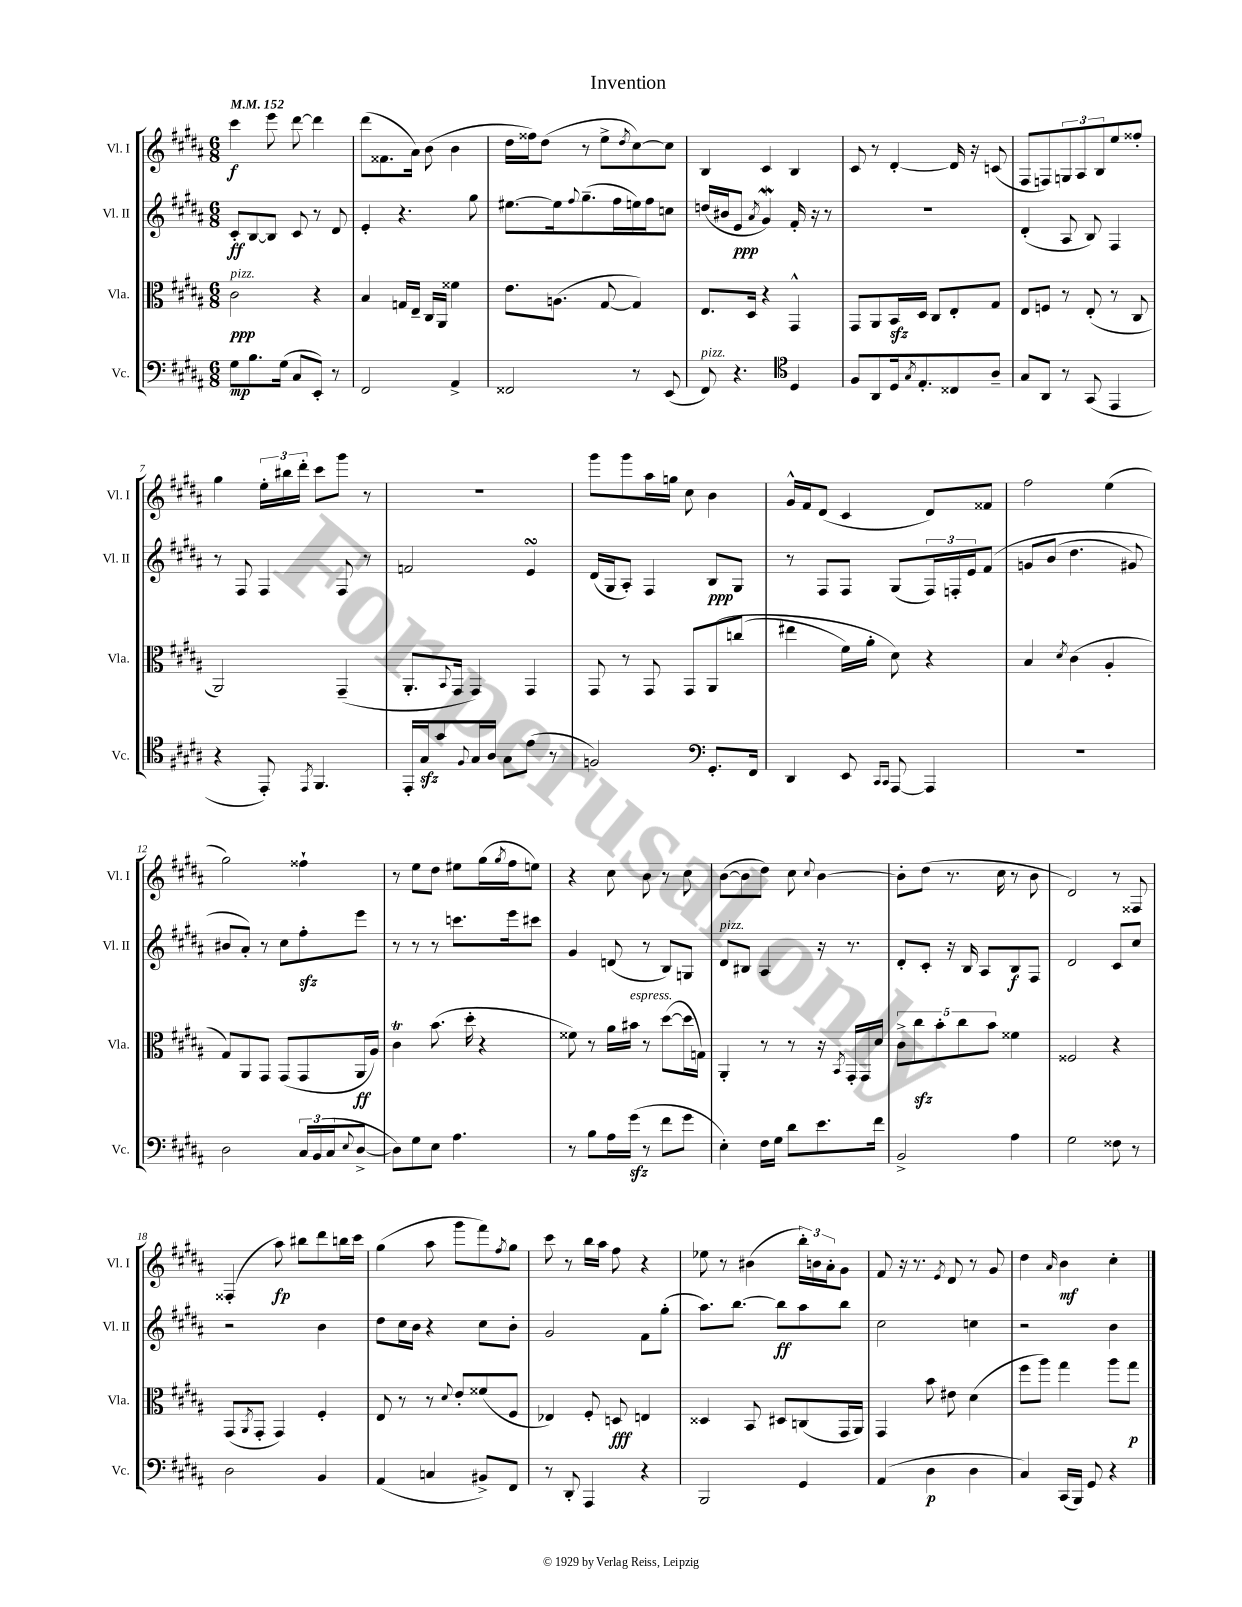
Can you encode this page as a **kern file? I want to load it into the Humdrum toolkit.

**kern	**dynam	**kern	**dynam	**kern	**dynam	**kern	**dynam
*part4	*part4	*part3	*part3	*part2	*part2	*part1	*part1
*staff4	*staff4	*staff3	*staff3	*staff2	*staff2	*staff1	*staff1
*I"Vc.	*	*I"Vla.	*	*I"Vl. II	*	*I"Vl. I	*
*I'Vc.	*	*I'Vla.	*	*I'Vl. II	*	*I'Vl. I	*
*clefF4	*	*clefC3	*	*clefG2	*	*clefG2	*
*k[f#c#g#d#a#]	*	*k[f#c#g#d#a#]	*	*k[f#c#g#d#a#]	*	*k[f#c#g#d#a#]	*
*M6/8	*	*M6/8	*	*M6/8	*	*M6/8	*
*MM152	*	*MM152	*	*MM152	*	*MM152	*
=1	=1	=1	=1	=1	=1	=1	=1
!	!	!LO:TX:a:i:t=pizz.	!	!	!	!	!
8G#\L	mp	2c#\	ppp	8c#'/L	ff	4ccc#\	f
8.B\	.	.	.	[8B/	.	.	.
.	.	.	.	8B/J]	.	8eee\	.
(16G#\Jk	.	.	.	.	.	.	.
8C#/L	.	.	.	8c#/	.	[8ddd#\	.
8EE'/J)	.	4r	.	8r	.	4ddd#\]	.
8r	.	.	.	8d#/	.	.	.
=2	=2	=2	=2	=2	=2	=2	=2
2FF#/	.	4B/	.	4e'/	.	(8ddd#\L	.
.	.	.	.	.	.	8.f##X\	.
.	.	16Gn/LL	.	4.r	.	.	.
.	.	16E~/JJ	.	.	.	16a#\Jk)	.
.	.	16C#/LL	.	.	.	(8b\	.
.	.	16AA#/JJ	.	.	.	.	.
4AA#^/	.	4f##X\	.	.	.	4b\	.
.	.	.	.	8gg#\	.	.	.
=3	=3	=3	=3	=3	=3	=3	=3
2FF##X/	.	8.e\L	.	[8.ee#X\L	.	16dd#\LL	.
.	.	.	.	.	.	16ff##X\J)	.
.	.	.	.	.	.	(8dd#\J	.
.	.	(8.An\J	.	16ee#\k]	.	.	.
.	.	.	.	8qqff#/	.	.	.
.	.	.	.	(8.gg#~\	.	8r	.
.	.	[8G#/	.	.	.	8ee^\L	.
.	.	.	.	16ff#\L	.	.	.
.	.	.	.	.	.	8qdd#/	.
8r	.	4G#/])	.	16een\)	.	[8cc#\)	.
.	.	.	.	16ff#\J	.	.	.
(8EE/	.	.	.	8ccn\J	.	8cc#\J]	.
=4	=4	=4	=4	=4	=4	=4	=4
!LO:TX:a:i:t=pizz.	!	!	!	!	!	!	!
8FF#/)	.	8.E/L	.	(16ddn/LL	.	4B/	.
.	.	.	.	16b#X/J	.	.	.
4.r	.	.	.	8e/J	ppp	.	.
.	.	16D#/Jk	.	.	.	.	.
.	.	.	.	8qa#/	.	.	.
.	.	4r	.	4g#W/)	.	4c#/	.
*clefC4	*	*	*	*	*	*	*
4D#/	.	4GG#^^/	.	16f#'/	.	4B/	.
.	.	.	.	16r	.	.	.
.	.	.	.	8r	.	.	.
=5	=5	=5	=5	=5	=5	=5	=5
8F#/L	.	8GG#/L	.	2.r	.	8c#/	.
8AA#/	.	8AA#/	.	.	.	8r	.
16D#/k	.	16BBzz/L	.	.	.	[4d#'/	.
8qG#/	.	.	.	.	.	.	.
8.E'/	.	16D#/JJ	.	.	.	.	.
.	.	8C#/L	.	.	.	.	.
8C##X/	.	8E'/	.	.	.	16d#/]	.
.	.	.	.	.	.	16r	.
8A#~/J	.	8G#/J	.	.	.	(8cn/	.
=6	=6	=6	=6	=6	=6	=6	=6
8G#/L	.	8E/L	.	(4d#'/	.	8F#/L	.
8AA#/J	.	8Fn/J	.	.	.	8Fn/)	.
8r	.	8r	.	8A#/	.	12Gn/	.
.	.	.	.	.	.	12A#/	.
(8GG#/	.	(8E'/	.	8B/)	.	.	.
.	.	.	.	.	.	12B/	.
4EE/	.	8r	.	4F#/	.	8ee/	.
.	.	8C#/	.	.	.	8ff##X'/J	.
!!LO:LB:g=z
=7	=7	=7	=7	=7	=7	=7	=7
4r	.	2AA#/)	.	8r	.	4gg#\	.
.	.	.	.	8F#/	.	.	.
8EE'/)	.	.	.	4F#/	.	24ee'\LL	.
.	.	.	.	.	.	24bb#X\	.
.	.	.	.	.	.	24ddd#'\JJ	.
8qEE/	.	.	.	.	.	.	.
4.FF#/	.	.	.	.	.	8ccc#\L	.
.	.	(4GG#~/	.	8F#/	.	8ggg#\J	.
.	.	.	.	8r	.	8r	.
=8	=8	=8	=8	=8	=8	=8	=8
16EE'/LL	.	8.AA#'/L	.	2fn/	.	2.r	.
16G#zz/J	.	.	.	.	.	.	.
8g#/	.	.	.	.	.	.	.
.	.	8qqBB/	.	.	.	.	.
.	.	16GG#/Jk	.	.	.	.	.
8qqF#/	.	.	.	.	.	.	.
16G#/L	.	4GG#/)	.	.	.	.	.
16A#/JJ	.	.	.	.	.	.	.
8G#\L	.	.	.	.	.	.	.
(8e\J	.	4GG#/	.	4esSSs/	.	.	.
8r	.	.	.	.	.	.	.
=9	=9	=9	=9	=9	=9	=9	=9
2Fn/)	.	8GG#/	.	(16d#/LL	.	8ggg#\L	.
.	.	.	.	16G#/J	.	.	.
.	.	8r	.	8A#'/J)	.	8ggg#\	.
.	.	8GG#/	.	4F#/	.	16aa#\L	.
.	.	.	.	.	.	16ggn\JJ	.
.	.	8GG#/L	.	.	.	8cc#\	.
*clefF4	*	*	*	*	*	*	*
8.GG#'/L	.	(8AA#/	.	8B/L	ppp	4b\	.
.	.	(8ccn/J	.	8G#/J	.	.	.
16FF#/Jk	.	.	.	.	.	.	.
=10	=10	=10	=10	=10	=10	=10	=10
4DD#/	.	4ee#X\	.	8r	.	16g#^^/LL	.
.	.	.	.	.	.	16f#/J	.
.	.	.	.	8F#/L	.	(8d#/J	.
8EE/	.	16f#\LL)	.	8F#/J	.	4c#/	.
.	.	16a#'\JJ	.	.	.	.	.
16qqCC#/LL	.	.	.	.	.	.	.
16qqCC#/JJ	.	.	.	.	.	.	.
[8AAA#/	.	8d#\)	.	(8G#/L	.	.	.
4AAA#/]	.	4r	.	24F#/L)	.	8d#/L)	.
.	.	.	.	24Fn'/	.	.	.
.	.	.	.	24e/J	.	.	.
.	.	.	.	(8f#/J	.	8f##X/J	.
=11	=11	=11	=11	=11	=11	=11	=11
2.r	.	4B/	.	8gn/L	.	2ff#\	.
.	.	.	.	(8b/J	.	.	.
.	.	8qd#/	.	.	.	.	.
.	.	(4c#\	.	4.dd#\	.	.	.
.	.	4A#'/	.	.	.	(4ee\	.
.	.	.	.	8g#X/)	.	.	.
!!LO:LB:g=z
=12	=12	=12	=12	=12	=12	=12	=12
2D#\	.	8G#/L)	.	8b#X/L	.	2gg#\)	.
.	.	8AA#/	.	8a#'/J)	.	.	.
.	.	8GG#/J	.	8r	.	.	.
.	.	(8GG#/L	.	8cc#\L	.	.	.
24C#/LL	.	8GG#/	.	8ff#zz'\	.	4ff##X`\	.
(24BB/	.	.	.	.	.	.	.
24C#/J	.	.	.	.	.	.	.
8qqE/	.	.	.	.	.	.	.
[8D#^/J	.	16AA#/L	ff	8eee\J	.	.	.
.	.	16A#/JJ)	.	.	.	.	.
=13	=13	=13	=13	=13	=13	=13	=13
8D#\L])	.	4c#T\	.	8r	.	8r	.
8G#\	.	.	.	8r	.	8ee\L	.
8E\J	.	(8.b\	.	8r	.	8dd#\J	.
4.A#\	.	.	.	8.cccn\L	.	8ee#X\L	.
.	.	16dd#'\	.	.	.	.	.
.	.	4r	.	.	.	(16gg#\L	.
.	.	.	.	.	.	8qgg#/	.
.	.	.	.	16eee\k	.	16ff#\J	.
.	.	.	.	8ccc#X\J	.	8een\J)	.
=14	=14	=14	=14	=14	=14	=14	=14
8r	.	8f##X\)	.	4g#/	.	4r	.
8B\L	.	8r	.	.	.	.	.
16A#\L	.	16a#\LL	.	(8dn/	.	8cc#\	.
!	!	!LO:TX:a:i:t=espress.	!	!	!	!	!
(16g#zz\JJ	.	16b#X\JJ	.	.	.	.	.
8r	.	8r	.	8r	.	8b\	.
8f#\L	.	([8dd#\L	.	8B/L)	.	8r	.
8g#\J	.	16dd#\L]	.	8Gn/J	.	8cc#\	.
.	.	16Gn\JJ)	.	.	.	.	.
=15	=15	=15	=15	=15	=15	=15	=15
!	!	!	!	!LO:TX:a:i:t=pizz.	!	!	!
4E'\)	.	4AA#'/	.	8d#/L	.	([8b\L	.
.	.	.	.	8B#X/J	.	8b\]	.
16F#\LL	.	8r	.	4A#/	.	8dd#\J)	.
16G#\JJ	.	.	.	.	.	.	.
8d#\L	.	8r	.	.	.	8cc#\	.
.	.	.	.	.	.	8qqcc#/	.
8.e\	.	16r	.	16r	.	[4b\	.
.	.	8qBB/	.	.	.	.	.
.	.	16GG#'/LL	.	8.r	.	.	.
.	.	16GG#/	.	.	.	.	.
16f#\Jk	.	16d#/JJ	.	.	.	.	.
=16	=16	=16	=16	=16	=16	=16	=16
2BB^/	.	10c#^\L	.	8d#'/L	.	8b'\L]	.
.	.	10cc#zz\	.	.	.	.	.
.	.	.	.	8c#'/J	.	(8dd#\J	.
.	.	10b'\	.	.	.	.	.
.	.	.	.	16r	.	8.r	.
.	.	10cc#\	.	.	.	.	.
.	.	.	.	16B/	.	.	.
.	.	.	.	8A#/L	.	.	.
.	.	10b\J	.	.	.	.	.
.	.	.	.	.	.	16cc#\	.
4A#\	.	4f##X\	.	8B/	f	8r	.
.	.	.	.	8F#/J	.	8b\	.
=17	=17	=17	=17	=17	=17	=17	=17
2G#\	.	2F##X/	.	2d#/	.	2d#/)	.
8F##X\	.	4r	.	8c#/L	.	8r	.
8r	.	.	.	8cc#/J	.	8F##X/	.
!!LO:LB:g=z
=18	=18	=18	=18	=18	=18	=18	=18
2D#\	.	(8GG#/L	.	2r	.	(4F##X'/	.
.	.	8qAA#/	.	.	.	.	.
.	.	8GG#'/J	.	.	.	.	.
.	.	4GG#/)	.	.	.	8aa#\)	fp
.	.	.	.	.	.	8bb#X\L	.
4BB/	.	4F#'/	.	4b\	.	8ddd#\	.
.	.	.	.	.	.	16bbn\L	.
.	.	.	.	.	.	16ccc#\JJ	.
=19	=19	=19	=19	=19	=19	=19	=19
(4AA#/	.	8E/	.	8dd#\L	.	(4gg#\	.
.	.	8r	.	16cc#\L	.	.	.
.	.	.	.	16b\JJ	.	.	.
4Cn/	.	8r	.	4r	.	8aa#\	.
.	.	8qqd#/	.	.	.	.	.
.	.	8e'/L	.	.	.	8ggg#\L	.
8BB#X^/L)	.	(8f##X/	.	8cc#\L	.	8fff#\)	.
.	.	.	.	.	.	8qff#/	.
8FF#/J	.	8F#/J	.	8b'\J	.	8gg#\J	.
=20	=20	=20	=20	=20	=20	=20	=20
8r	.	4E-X/)	.	2g#/	.	8ccc#\	.
8DD#'/	.	.	.	.	.	8r	.
4AAA#/	.	8F#'/	.	.	.	16bb\LL	.
.	.	.	.	.	.	16aa#\JJ	.
.	.	8Dn/	fff	.	.	8ff#\	.
4r	.	4En/	.	8f#\L	.	4r	.
.	.	.	.	(8gg#'\J	.	.	.
=21	=21	=21	=21	=21	=21	=21	=21
2BBB/	.	4D##X/	.	8.aa#\L)	.	8ee-X\	.
.	.	.	.	.	.	8r	.
.	.	.	.	[8.bb\J	.	.	.
.	.	8BB/	.	.	.	(4b#X\	.
.	.	8D#X/L	.	8bb\L]	ff	.	.
4GG#/	.	(8Cn/	.	8aa#\	.	24bb'\LL)	.
.	.	.	.	.	.	24bn\	.
.	.	.	.	.	.	24a#'\J	.
.	.	16GG#/L	.	8bb\J	.	8g#\J	.
.	.	16AA#/JJ)	.	.	.	.	.
=22	=22	=22	=22	=22	=22	=22	=22
(4AA#/	.	4GG#/	.	2cc#\	.	8f#/	.
.	.	.	.	.	.	16r	.
.	.	.	.	.	.	8.r	.
4D#\	p	8b\	.	.	.	.	.
.	.	.	.	.	.	8qe/	.
.	.	8e#X\	.	.	.	8d#/	.
4D#\	.	(4d#\	.	4ccn\	.	8r	.
.	.	.	.	.	.	8g#/	.
=23	=23	=23	=23	=23	=23	=23	=23
4C#/)	.	8ff#\L	.	2r	.	4dd#\	.
.	.	8aa#\J)	.	.	.	.	.
.	.	.	.	.	.	16qqa#/	.
(16CC#/LL	.	4gg#\	.	.	.	4b\	mf
16BBB/JJ)	.	.	.	.	.	.	.
8GG#/	.	.	.	.	.	.	.
4r	.	8aa#\L	.	4b\	.	4cc#'\	.
.	.	8gg#\J	p	.	.	.	.
==	==	==	==	==	==	==	==
*-	*-	*-	*-	*-	*-	*-	*-
